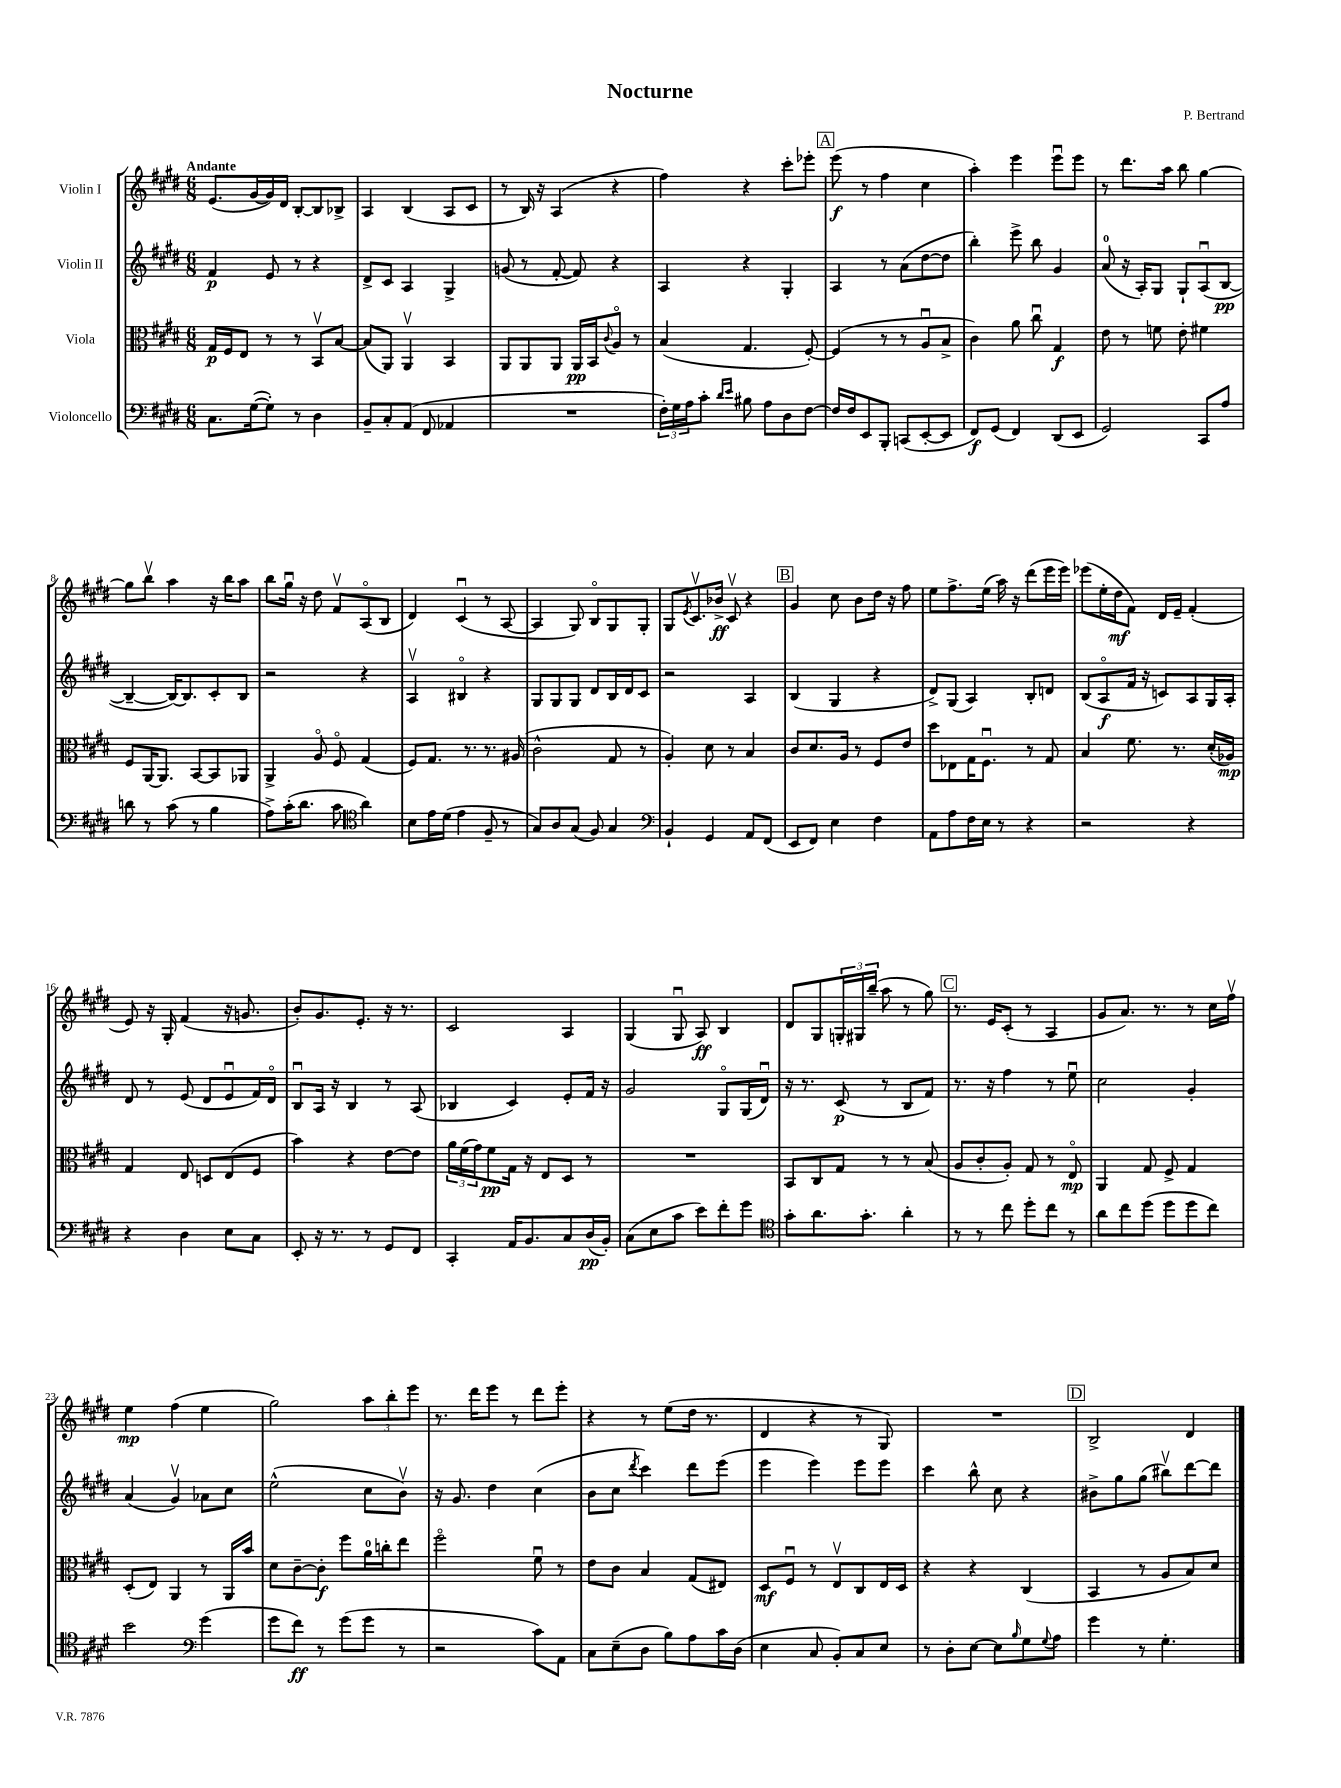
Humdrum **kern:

**kern	**kern	**kern	**kern
*staff4	*staff3	*staff2	*staff1
*clefF4	*clefC3	*clefG2	*clefG2
*k[f#c#g#d#]	*k[f#c#g#d#]	*k[f#c#g#d#]	*k[f#c#g#d#]
*M6/8	*M6/8	*M6/8	*M6/8
8.C#	16G#	4f#	(8.e
.	16F#	.	.
.	8E	.	.
([16G#	.	.	[16g#
8G#'])	8r	8e	16g#])
.	.	.	16d#
8r	8r	8r	[8B'
4D#	8BBv	4r	8B]
.	[8B	.	8B-^
=	=	=	=
8BB~	(8B]	8d#^	4A
8C#'	8AA)	8c#	.
(8AA	4AAv	4A	(4B
8FF#	.	.	.
4AA-	4BB	4G#^	8A
.	.	.	8c#
=	=	=	=
2.r	8AA	(8g	8r
.	8AA	8r	16B)
.	.	.	16r
.	8AA	[8f#'	(4A
.	16AA	8f#])	.
.	16BB	.	.
.	8qqc#	.	.
.	8Ao	4r	4r
.	8r	.	.
=	=	=	=
24F#')	(4B	4A	4ff#)
24G#	.	.	.
24A	.	.	.
8c#'	.	.	.
16qqd#	.	.	.
16qqe	.	.	.
8B#	4.G#	4r	4r
8A	.	.	.
8D#	.	4G#'	8ccc#'
[8F#	[8F#')	.	8eee-'
=	=	=	=
16F#]	(4F#]	4A	(8eee
16F#	.	.	.
8EE	.	.	8r
8BBB'	8r	8r	4ff#
(8CC	8r	(8a	.
[8EE'	8Au	[8dd#	4cc#
8EE]	8B^	8dd#]	.
=	=	=	=
8FF#)	4c#)	4bb')	4aa')
(8GG#	.	.	.
4FF#)	8a	8eee^	4eee
.	8cc#u	8bb	.
(8DD#	4G#	4g#	8eeeu
8EE	.	.	8eee
=	=	=	=
2GG#)	8e	(8a	8r
.	8r	16r	8.ddd#
.	.	16A')	.
.	8f	8G#	.
.	.	.	16aa
.	8e'	8G#`	8bb
8CC#	4f#	(8Au	[4gg#
8A	.	[8B	.
=	=	=	=
8d	8F#	4B~_	8gg#]
8r	[16AA	.	8bbv
.	8.AA]	.	.
(8c#	.	16B_)	4aa
.	.	8.B]	.
8r	[8BB	.	.
4B	8BB]	8c#'	16r
.	.	.	16bb
.	8AA-	8B	8aa
=	=	=	=
8A^)	4AA^	2r	8bb
(16c#'	.	.	16gg#u
8.d#	.	.	16r
.	8Ao	.	8dd#
8c#	8F#o	.	8f#v
*clefC4	*	*	*
4a)	(4G#	4r	(8Ao
.	.	.	8B
=	=	=	=
8B	8F#)	4Av	4d#)
16e	8.G#	.	.
(16d#	.	.	.
4e	.	4B#o	(4c#u
.	8.r	.	.
8F#~	8.r	4r	8r
8r	.	.	[8A
.	(16A#	.	.
=	=	=	=
8G#)	2c#^^	8G#	4A]
8A	.	8G#	.
(8G#	.	8G#	8G#)
8F#)	.	8d#	8Bo
4G#	8G#	16B	8G#
.	.	16d#	.
.	8r	8c#	8G#'
=	=	=	=
*clefF4	*	*	*
4BB`	4A')	2r	8G#
.	.	.	8qe
.	.	.	8.c#v
4GG#	8d#	.	.
.	.	.	16b-^
.	8r	.	8c#v
8AA	4B	4A	4r
(8FF#	.	.	.
=	=	=	=
8EE	8c#	(4B	4g#
8FF#)	8.d#	.	.
4E	.	4G#	8cc#
.	16A	.	.
.	8r	.	8b
4F#	8F#	4r	16dd#
.	.	.	16r
.	8e	.	8ff#
=	=	=	=
8AA	8dd#	8d#^)	8ee
8A	8E-	(8G#	8.ff#^
16F#	16G#	4A)	.
16E	8.F#u	.	(16ee
8r	.	.	16aa)
.	.	.	16r
4r	8r	8B'	(8ddd#
.	8G#	8d	16eee
.	.	.	16eee)
=	=	=	=
2r	4B	(8B	(8eee-
.	.	8Ao	16ee'
.	.	.	16dd#
.	8.f#	16f#	8f#)
.	.	16r	.
.	.	8c)	16d#
.	8.r	.	16e~
4r	.	8A	(4f#'
.	(16d#'	16G#	.
.	16A-)	16A'	.
=	=	=	=
4r	4G#	8d#	8e)
.	.	8r	16r
.	.	.	16G#'
4D#	8E	(8e	(4f#
.	8D	8d#	.
8E	(8E	8eu	16r
.	.	.	8.g
8C#	8F#	16f#)	.
.	.	16d#o	.
=	=	=	=
8EE'	4b)	8Bu	8b')
16r	.	16A	8.g#
8.r	.	16r	.
.	4r	4B	.
.	.	.	8.e'
8r	.	.	.
8GG#	[8e	8r	16r
.	.	.	8.r
8FF#	8e]	(8A	.
=	=	=	=
4CC#'	24a	4B-	2c#
.	(24f#	.	.
.	24g#)	.	.
.	8f#	.	.
16AA	16G#	4c#)	.
8.BB	16r	.	.
.	8E	.	.
8C#	8D#	8e'	4A
(16D#	8r	16f#	.
16BB')	.	16r	.
=	=	=	=
(8C#	2.r	2g#	(4G#
8E	.	.	.
8c#	.	.	8G#u
8e)	.	.	8A)
8f#'	.	8G#o	4B
8g#	.	(16G#	.
.	.	16d#u)	.
=	=	=	=
*clefC4	*	*	*
8g#'	8BB	16r	8d#
.	.	8.r	.
8.a	8C#	.	8G#
.	8G#	(8c#	24G'
.	.	.	24G#
8.g#'	.	.	.
.	.	.	(24bb~
.	8r	8r	8aa
4a'	8r	8B	8r
.	(8B	8f#)	8gg#)
=	=	=	=
8r	8A	8.r	8.r
8r	8c#'	.	.
.	.	16r	16e
8cc#	8A')	4ff#	(8c#'
8dd#'	8G#	.	8r
8cc#	8r	8r	4A
8r	8Eo	8eeu	.
=	=	=	=
8a	4AA	2cc#	8g#
8cc#	.	.	8.a)
(8dd#	8G#	.	.
.	.	.	8.r
8dd#	8F#^	.	.
8dd#	4G#	4g#'	8r
8cc#)	.	.	16cc#
.	.	.	16ff#v
=	=	=	=
2b	(8D#'	(4a	4ee
.	8E)	.	.
.	4AA	4g#v)	(4ff#
*clefF4	*	*	*
(4g#	8r	8a-	4ee
.	16AA	8cc#	.
.	16b	.	.
=	=	=	=
8g#	8d#	(2ee^^	2gg#)
8f#)	[8c#~	.	.
8r	8c#']	.	.
(8g#	8ff#	.	.
8g#	16a	8cc#	12aa
.	16cc'	.	.
.	.	.	12bb'
8r	8ee	8bv)	.
.	.	.	12eee
=	=	=	=
2r	2ff#o	16r	8.r
.	.	8.g#	.
.	.	.	16ddd#
.	.	4dd#	8eee
.	.	.	8r
8c#)	8f#u	(4cc#	8ddd#
8AA	8r	.	8eee'
=	=	=	=
8C#	8e	8b	4r
(8E~	8c#	8cc#	.
.	.	8qddd#	.
8D#	4B	4ccc#)	8r
8B)	.	.	(8ee
8A	(8G#	8ddd#	16dd#
.	.	.	8.r
16c#	8E#)	(8eee	.
(16D#	.	.	.
=	=	=	=
4E	8D#	4eee	4d#
.	8F#u	.	.
8C#	8r	4eee)	4r
8BB')	8Ev	.	.
8C#	8C#	8eee	8r
8E	16E	8eee	8G#)
.	16D#	.	.
=	=	=	=
8r	4r	4ccc#	2.r
8D#'	.	.	.
[8E	4r	8bb^^	.
8E]	.	8cc#	.
16qqB	.	.	.
8G#	(4C#	4r	.
8qqG#	.	.	.
8A	.	.	.
=	=	=	=
4g#	4BB	8b#^	2B^
.	.	8gg#	.
8r	8r	(8gg#	.
4.G#'	8A	8bb#v)	.
.	8B)	[8ddd#	4d#
.	8d#	8ddd#]	.
==	==	==	==
*-	*-	*-	*-
